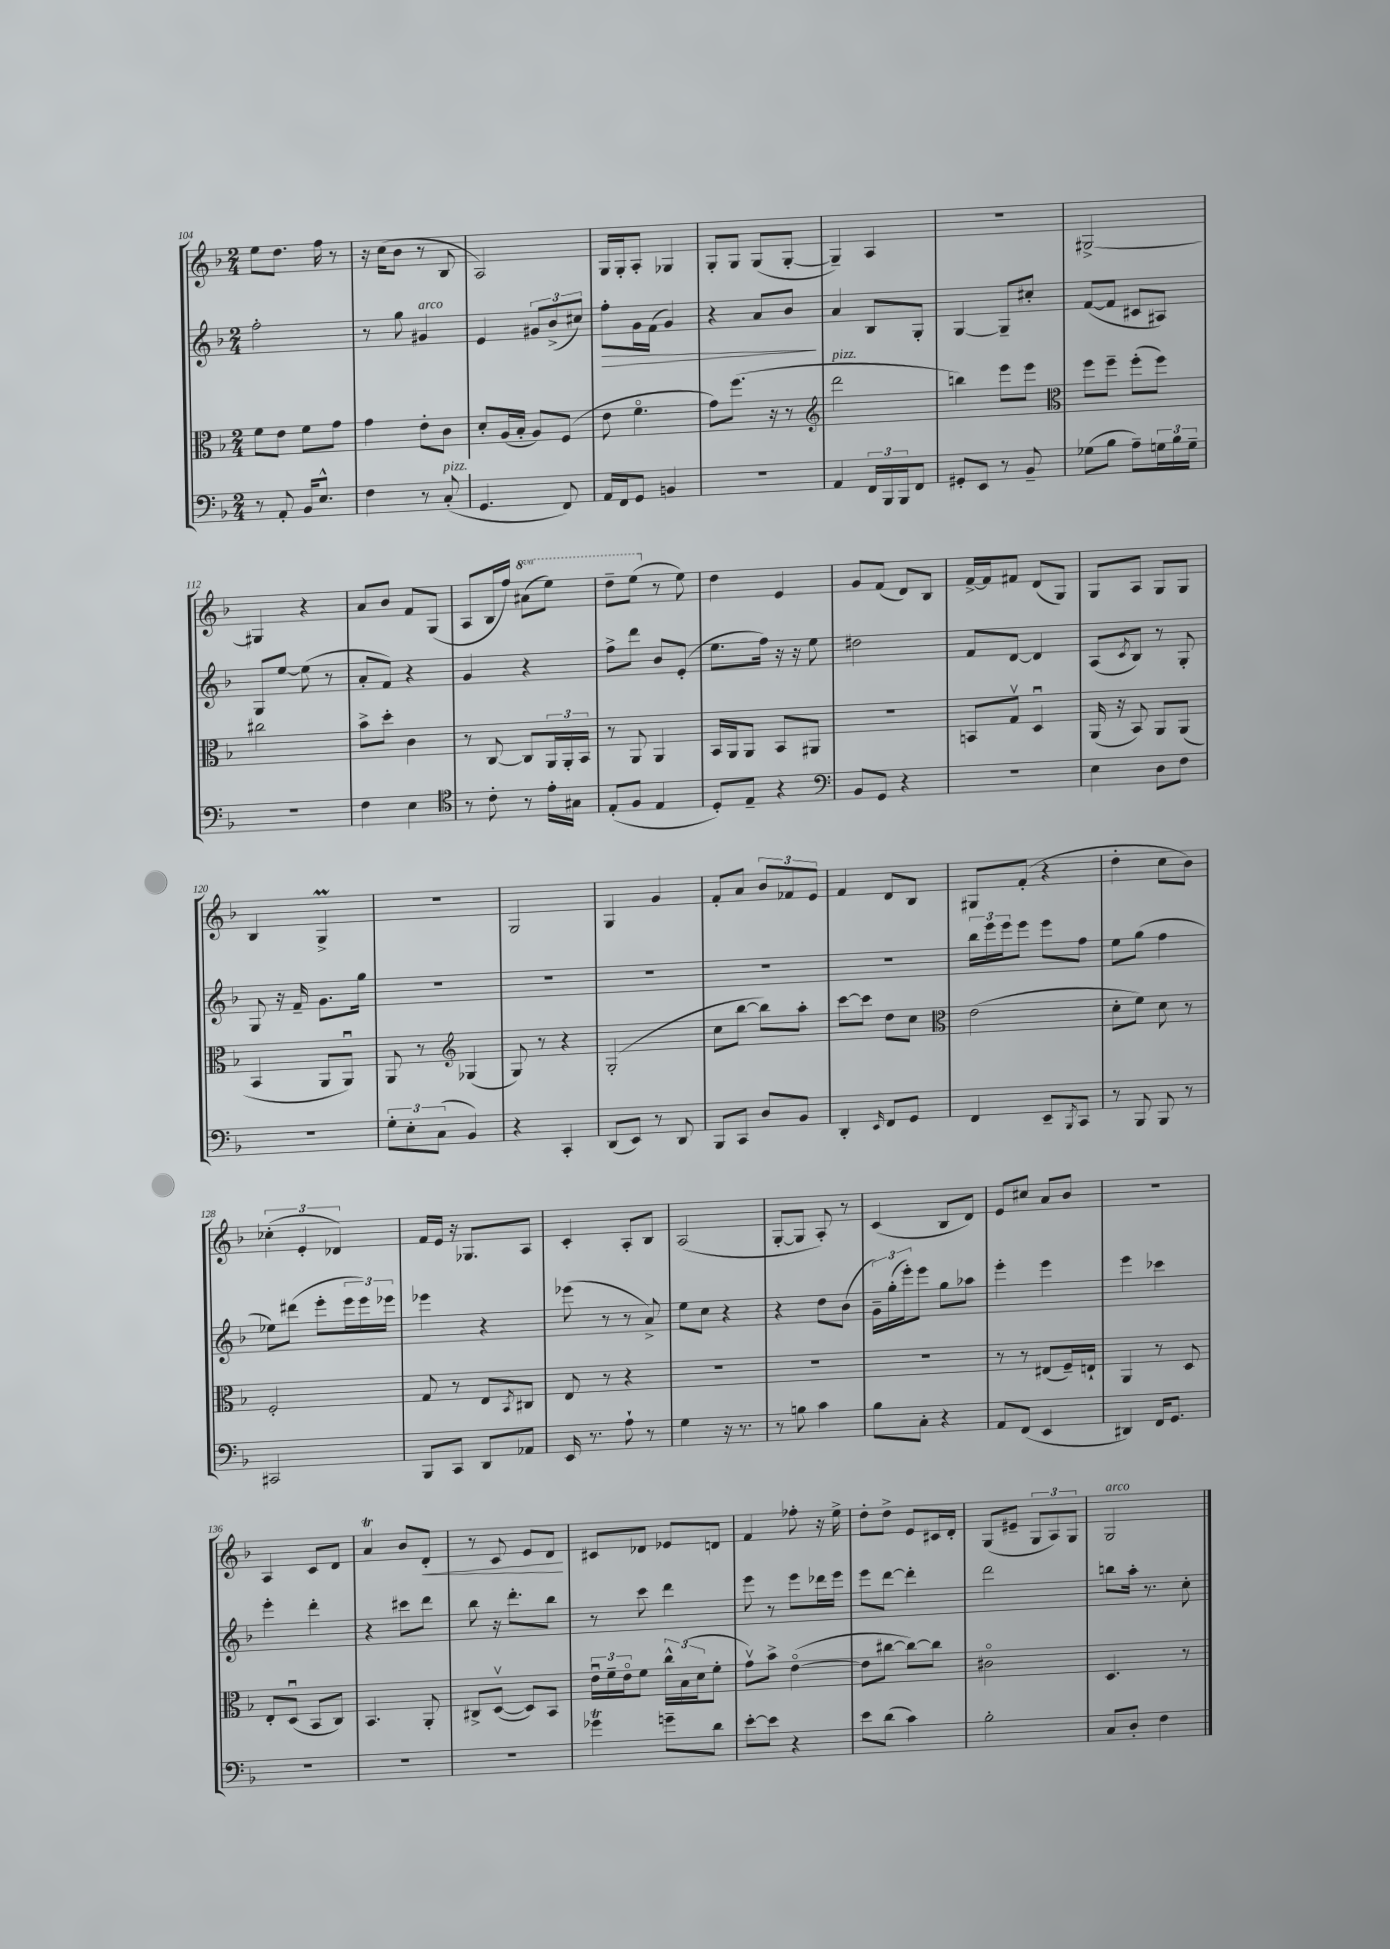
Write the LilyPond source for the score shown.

<<
\new StaffGroup <<
\new Staff = "s0" {
    \clef treble \key f \major \numericTimeSignature \time 2/4 \set Staff.ottavationMarkups = #ottavation-simple-ordinals
    e''8 d''8. f''16 r8 |
    r16 c''16( bes'8 r8 bes8 |
    a2) |
    g16 g16-. a8-. ges4 |
    g8-. g8 g8( g8~-. |
    g4--) a4 |
    R2 |
    gis2~-> |
    gis4 r4 |
    a'8 bes'8 f'8 g8( |
    a8 bes16 f''16) \ottava #1 ais''8( e'''8) |
    d'''8-- e'''8( \ottava #0 r8 e''8) |
    d''4 e'4 |
    g'8 f'8( d'8) bes8 |
    f'16~-> f'16 fis'8 d'8( g8) |
    g8 a8 g8 g8 |
    bes4 g4->\prall |
    r2 |
    g2 |
    g4 g'4 |
    f'8-. a'8 \tuplet 3/2 { bes'8 fes'8 e'8 } |
    f'4 d'8 bes8 |
    gis8 f'8-.( r4 |
    d''4-. c''8 bes'8) |
    \tuplet 3/2 { ces''4-.( e'4-. des'4) } |
    f'16 e'16 r16 ges8. a8 |
    c'4-. a8-. bes8 |
    a2( |
    g8~-. g8 a8-.) r8 |
    c'4( bes8 d'8) |
    e'8 cis''8 a'8 bes'8 |
    R2 |
    a4 c'8 d'8 |
    a'4\trill bes'8 d'8-.\< |
    r8 c'8 e'8 d'8\! |
    cis'8 des'8 ees'8 d'8 |
    f'4 fes''8-. r16 e''16-> |
    d''8-. d''8-> e'8 cis'16 d'16-. |
    g8( eis'8-- \tuplet 3/2 { g8 a8) g8 } |
    g2^\markup { \italic "arco" } \bar "|." |
}
\new Staff = "s1" {
    \clef treble \key f \major \numericTimeSignature \time 2/4
    f''2-. |
    r8 g''8 gis'4^\markup { \italic "arco" } |
    e'4 \tuplet 3/2 { gis'8 bes'8->( cis''8) } |
    f''8-.\> g'16 f'16( g'4) |
    r4 a'8 bes'8\! |
    a'4 bes8 g8-. |
    g4~ g8-- cis''8-. |
    f'8~( f'8 cis'8 ais8) |
    g8 e''8~ e''8( r8 |
    a'8-. f'8) r4 |
    g'4 r4 |
    f''8-> d'''8 bes'8 e'8-.( |
    e''8. f''16) r16 r16 e''8 |
    dis''2 |
    f'8 d'8~ d'4 |
    a8( \acciaccatura { c'8 } bes8) r8 g8-. |
    g8 r16 f'16-- g'8. g''16 |
    R2 |
    R2 |
    R2 |
    R2 |
    R2 |
    \tuplet 3/2 { bes''16 e'''16 e'''16 } e'''8 e'''8 f''8 |
    e''8 g''8( f''4 |
    ees''8) dis'''8( e'''8-. \tuplet 3/2 { e'''16 e'''16) ees'''16 } |
    ees'''4 r4 |
    ees'''8( r8 r8 a'8->) |
    e''8 c''8 r4 |
    r4 d''8 bes'8( |
    \tuplet 3/2 { g'16--) g''16-.( e'''16-.) } e'''8 g''8 aes''8 |
    e'''4-. e'''4 |
    e'''4 ces'''4 |
    e'''4-. d'''4-. |
    r4 cis'''8 d'''8 |
    bes''8 r16 d'''8.-. bes''8 |
    r8 c'''8 d'''4 |
    e'''8 r8 e'''8 des'''16 e'''16 |
    e'''8 d'''8~ d'''4-. |
    d'''2 |
    b''8 a''16-. r8. c''8-. \bar "|." |
}
\new Staff = "s2" {
    \clef alto \key f \major \numericTimeSignature \time 2/4
    f'8 e'8 f'8 g'8 |
    g'4 e'8-. c'8 |
    d'8-. a16( bes16-. a8) f8( |
    e'8 f'4.\flageolet |
    g'8) f''8.( r16 r8 |
    \clef treble d'''2^\markup { \italic "pizz." } |
    b''4) e'''8 e'''8 |
    \clef alto f''8 f''8-- f''8-.( f''8) |
    cis''2 |
    bes'8-> d''8-. c'4 |
    r8 c8~ c8 \tuplet 3/2 { a,16 a,16-. bes,16 } |
    r8 a,8 a,4 |
    bes,16 a,16 a,8 bes,8 ais,8 |
    r2 |
    b,8 g8\upbow d4\downbow |
    a,16( r16 bes,8) a,8 a,8( |
    bes,4 a,8 a,8\downbow) |
    a,8 r8 \clef treble ges4( |
    g8) r8 r4 |
    g2-.( |
    c''8 bes''8~ bes''8) a''8-. |
    c'''8~ c'''8 d''8 c''8 |
    \clef alto e'2( |
    d'8-. f'8) d'8 r8 |
    f2-. |
    g8 r8 e8 \acciaccatura { bes,8 } cis8 |
    e8 r8 r4 |
    R2 |
    R2 |
    R2 |
    r8 r8 eis8( f16--) e16-! |
    a,4 r8 d8 |
    e8-. d8\downbow( bes,8 c8) |
    bes,4. a,8-. |
    cis8-> d8~\upbow( d8) bes,8 |
    \tuplet 3/2 { e'16\downbow f'16-- e'16\flageolet } f'8 \tuplet 3/2 { c''16-^ bes16( d'16 } f'8-. |
    g'8\upbow) bes'8-> e'4~\flageolet( |
    e'8 cis''8~ cis''8~) cis''8 |
    cis'2\flageolet |
    d4. r8 \bar "|." |
}
\new Staff = "s3" {
    \clef bass \key f \major \numericTimeSignature \time 2/4
    r8 a,8-. bes,16 e8.-^ |
    f4 r8 c8-.^\markup { \italic "pizz." }( |
    g,4. f,8) |
    a,16 f,16 g,8 b,4 |
    r2 |
    a,4 \tuplet 3/2 { f,16 bes,,16 bes,,16 } f,8 |
    gis,8-. e,8 r8 bes,8-- |
    ges8( bes8 a8--) \tuplet 3/2 { g16 bes16 g16-- } |
    r2 |
    f4 e4 |
    \clef tenor r8 c'8-. r8 e'16-. gis16 |
    e8-.( f8 e4 |
    d8-.) e8-- r4 |
    \clef bass bes,8 g,8 r4 |
    R2 |
    e4 d8 f8 |
    r2 |
    \tuplet 3/2 { g8-. e8-. c8( } bes,4) |
    r4 c,4-. |
    d,8( e,8) r8 d,8 |
    bes,,8 c,8 d8 bes,8 |
    d,4-. \grace { e,16 } f,8 g,8 |
    f,4 e,8-- \acciaccatura { bes,,8 } c,8 |
    r8 bes,,8 bes,,8 r8 |
    cis,2 |
    bes,,8 c,8 d,8 aes,8 |
    e,16 r8. a8-! r8 |
    g4 r16 r8. |
    r8 b8 c'4 |
    bes8 c8-. r4 |
    a,8 f,8( e,4 |
    dis,4) f,16 g,8. |
    R2 |
    R2 |
    R2 |
    ges'4\trill g'8-- d'8 |
    e'8~-. e'8 r4 |
    e'8 d'8( c'4) |
    bes2-. |
    c8 d8-. f4 \bar "|." |
}
>>
>>
\layout { \context { \Score currentBarNumber = #104 } }
